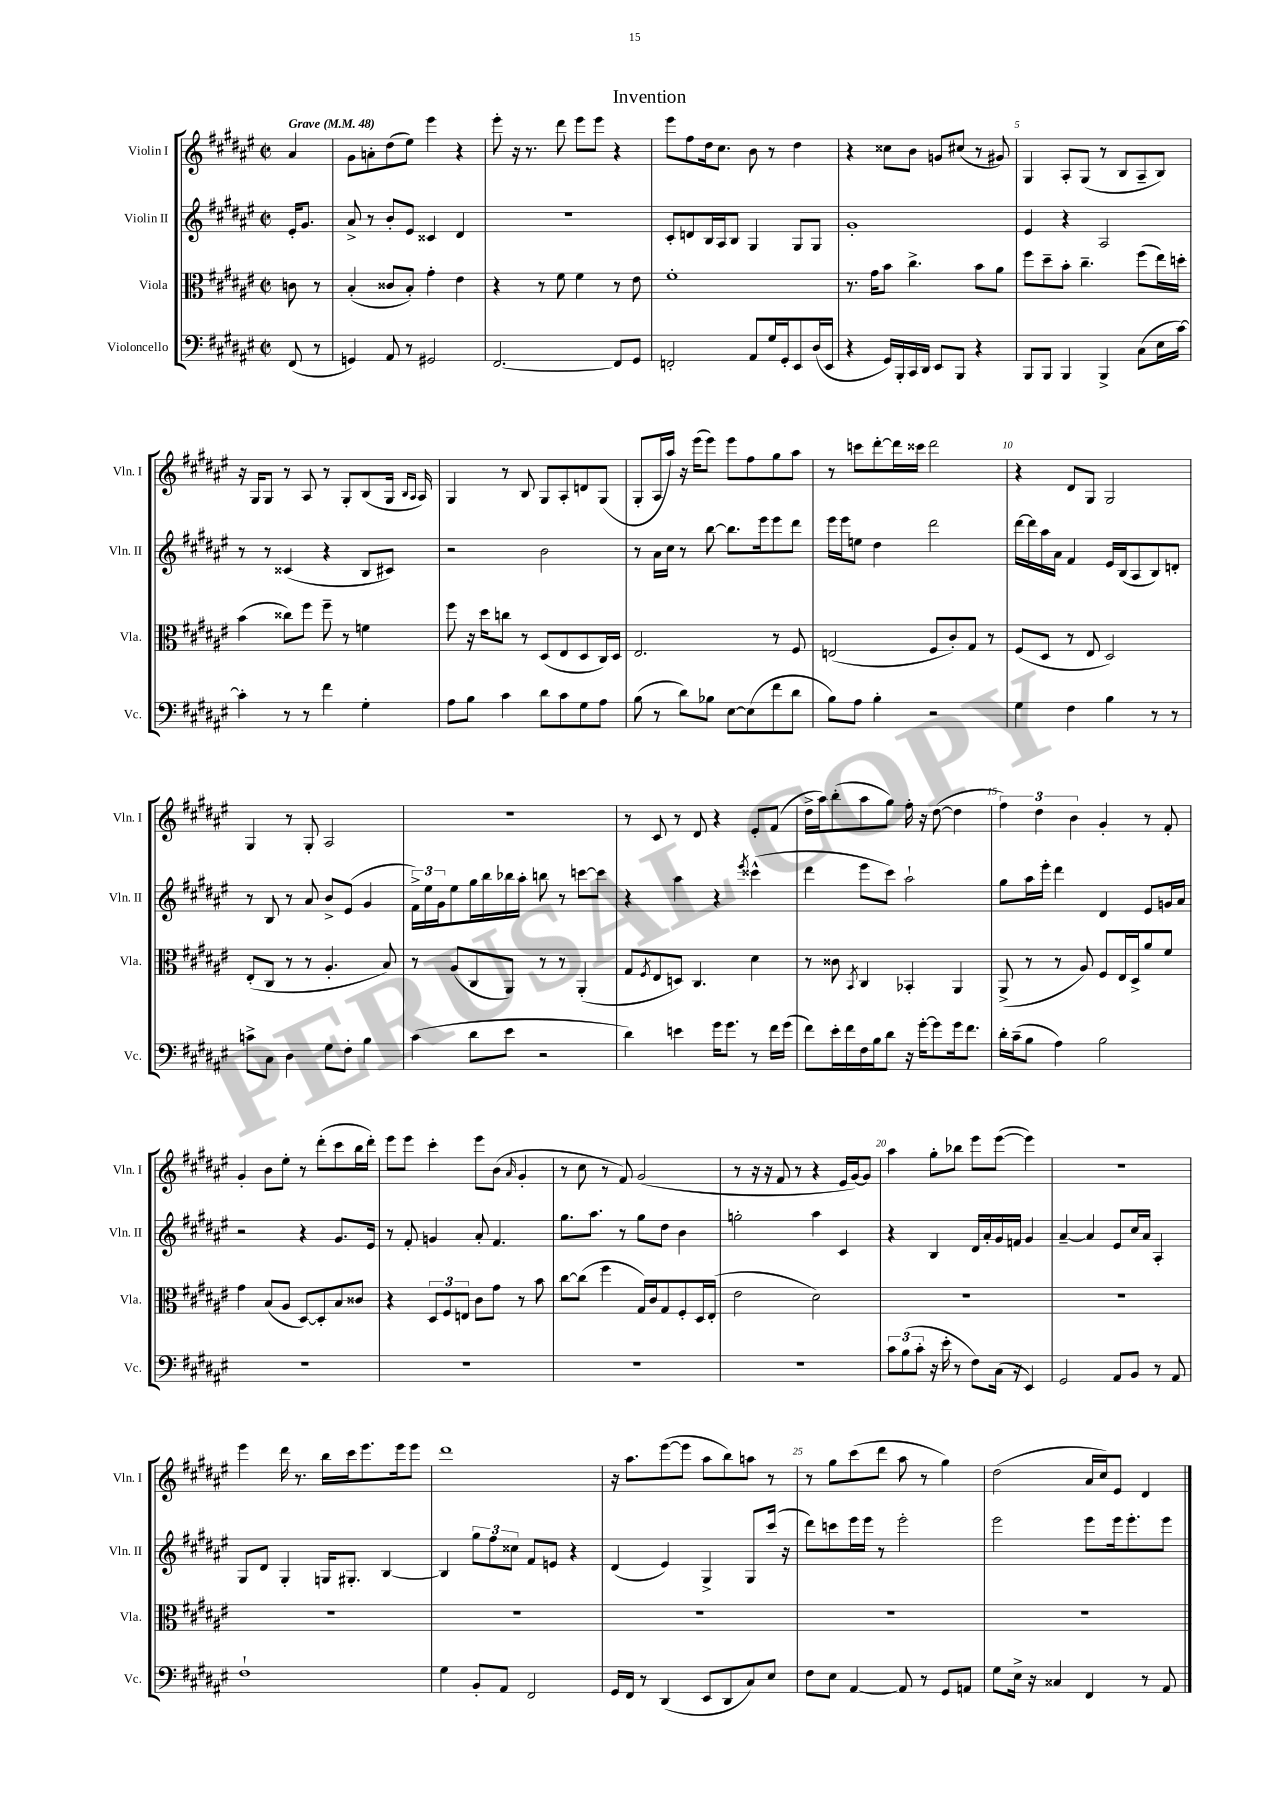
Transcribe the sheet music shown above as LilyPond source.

\header { title = "Invention" }
<<
\new StaffGroup <<
\new Staff = "s0" \with { instrumentName = "Violin I" shortInstrumentName = "Vln. I" } {
    \clef treble \key fis \major \defaultTimeSignature \time 2/2 \partial 4 \tempo "Grave" 4 = 48
    ais'4 |
    gis'8 a'8-. dis''8( eis''8) eis'''4 r4 |
    eis'''8-. r16 r8. dis'''8 eis'''8 eis'''8 r4 |
    eis'''8 fis''8 dis''16 cis''8. b'8 r8 dis''4 |
    r4 cisis''8 b'8 g'8 cis''8( r8 gis'8) |
    gis4 ais8-. gis8( r8 b8 ais8-- b8) |
    r16 gis16 gis8 r8 ais8 r8 gis8-. b8( gis16 \grace { b16 ais16 } ais16) |
    gis4 r8 b8 gis8 ais8-. d'8 gis8( |
    gis8-. ais16 ais''16) r16 eis'''16( eis'''8) eis'''8 fis''8 gis''8 ais''8 |
    r8 c'''8 dis'''8~-. dis'''16 cisis'''16 dis'''2 |
    r4 dis'8 gis8 gis2 |
    gis4 r8 gis8-. ais2 |
    r1 |
    r8 cis'8 r8 dis'8 r4 eis'8-. fis'8( |
    dis''16-> ais''16) b''8-.( ais''8 gis''8) fis''16-. r16 dis''8~( dis''4 |
    \tuplet 3/2 { fis''4) dis''4 b'4 } gis'4-. r8 fis'8-. |
    gis'4-. b'8 eis''8-. r8 dis'''8-.( cis'''8 b''16 dis'''16-.) |
    eis'''8 eis'''8 cis'''4-. eis'''8 b'8( \grace { ais'16 } gis'4-. |
    r8 cis''8 r8 fis'8) gis'2( |
    r8 r16 r16 fis'8 r8 r4 eis'16 gis'16~) gis'8 |
    ais''4 gis''8-. bes''8 eis'''8 eis'''8~( eis'''4) |
    R1 |
    eis'''4 dis'''16 r8. b''16 cis'''16 eis'''8. eis'''16 eis'''8 |
    dis'''1 |
    r16 ais''8. eis'''8~( eis'''8 ais''8 b''8) a''8 r8 |
    r8 gis''8 cis'''8( dis'''8 ais''8 r8 gis''4) |
    dis''2( ais'16 cis''16) eis'8 dis'4 \bar "|." |
}
\new Staff = "s1" \with { instrumentName = "Violin II" shortInstrumentName = "Vln. II" } {
    \clef treble \key fis \major \defaultTimeSignature \time 2/2 \partial 4
    eis'16-. gis'8. |
    ais'8-> r8 b'8-. eis'8 cisis'4 dis'4 |
    R1 |
    cis'8-. d'8 b16 ais16 b8 gis4 gis8 gis8 |
    gis'1-. |
    eis'4 r4 ais2 |
    r8 r8 cisis'4( r4 b8 cis'8) |
    r2 b'2 |
    r8 ais'16 cis''16 r8 b''8~ b''8. eis'''16 eis'''8 dis'''8 |
    eis'''16 eis'''16 e''8 dis''4 dis'''2 |
    dis'''16~ dis'''16 ais''16 ais'16 fis'4 eis'16 b16( ais8 b8) d'8-. |
    r8 b8 r8 ais'8 b'8-> eis'8( gis'4 |
    \tuplet 3/2 { fis'16->) eis''16 gis'16 } eis''8 gis''16 b''16 bes''16 ais''16-. b''8 r8 c'''8~ c'''8 |
    r4 ais''4 r4 \acciaccatura { eis'''8 } cisis'''4-^( |
    dis'''4 eis'''8 cis'''8) ais''2-! |
    gis''8 ais''16 eis'''16-. dis'''4 dis'4 eis'8 g'16 ais'16 |
    r2 r4 gis'8. eis'16 |
    r8 fis'8-. g'4 ais'8-. fis'4. |
    gis''8. ais''8. r8 gis''8 dis''8 b'4 |
    g''2-. ais''4 cis'4 |
    r4 b4 dis'16 ais'16-. gis'16 f'16 gis'4 |
    ais'4~-- ais'4 eis'8 cis''16 ais'16 ais4-. |
    gis8 dis'8 gis4-. g16 gis8.-. b4~ |
    b4 \tuplet 3/2 { gis''8 fis''8 cisis''8 } fis'8 e'8 r4 |
    dis'4( eis'4) gis4-> gis8 cis'''16( r16 |
    dis'''8) c'''8 eis'''16 eis'''16 r8 eis'''2-. |
    eis'''2 eis'''8 eis'''16 eis'''8.-. eis'''8 \bar "|." |
}
\new Staff = "s2" \with { instrumentName = "Viola" shortInstrumentName = "Vla." } {
    \clef alto \key fis \major \defaultTimeSignature \time 2/2 \partial 4
    c'8 r8 |
    b4-.( cisis'8 b8-.) gis'4-. eis'4 |
    r4 r8 fis'8 fis'4 r8 eis'8 |
    fis'1-. |
    r8. gis'16 b'8 cis''4.-> b'8 ais'8 |
    fis''8 dis''8-- b'8-. cis''4.-- fis''8( eis''16) d''16-. |
    b'4( cisis''8) fis''8 fis''8-- r8 f'4 |
    fis''8 r16 dis''16 c''8 r8 dis8( eis8 dis8 cis16) dis16 |
    eis2. r8 fis8 |
    e2( fis8 cis'8-.) gis8 r8 |
    fis8( dis8 r8 eis8 dis2) |
    eis8-.( cis8 r8 r8 ais4.-. b8) |
    r8 ais8( cis8 ais,8) r8 r8 ais,4-.( |
    gis8 \acciaccatura { fis8 } eis8 d8) cis4. dis'4 |
    r8 cisis'8 \acciaccatura { b,8 } cis4 bes,4-. ais,4 |
    ais,8->( r8 r8 ais8) fis8 eis16 dis16-> ais'8 fis'8 |
    gis'4 b8( ais8 dis8~) dis8-. b8 cisis'8 |
    r4 \tuplet 3/2 { dis8 fis8 e8 } cis'8 gis'8 r8 b'8 |
    cis''8~ cis''8( fis''4 gis16) cis'16 gis8 fis8-. dis16 eis16-.( |
    eis'2 dis'2) |
    R1 |
    R1 |
    R1 |
    R1 |
    R1 |
    R1 |
    R1 \bar "|." |
}
\new Staff = "s3" \with { instrumentName = "Violoncello" shortInstrumentName = "Vc." } {
    \clef bass \key fis \major \defaultTimeSignature \time 2/2 \partial 4
    fis,8( r8 |
    g,4) ais,8 r8 gis,2 |
    fis,2.~ fis,8 gis,8 |
    f,2-. ais,8 gis16 gis,16-. eis,8 dis16( eis,16 |
    r4 gis,16) b,,16-. cis,16 dis,16 eis,8 b,,8 r4 |
    b,,8 b,,8 b,,4 b,,4-> cis8( eis16 cis'16~) |
    cis'4-. r8 r8 fis'4 gis4-. |
    ais8 b8 cis'4 dis'8 cis'8 gis8 ais8 |
    b8( r8 dis'8) bes8 eis8~ eis8( fis'8 dis'8 |
    b8) ais8 b4-. r2 |
    gis4 fis4 b4 r8 r8 |
    c'8-> cis8 dis4 gis8 fis8-. b4 |
    cis'4( dis'8 eis'8 r2 |
    dis'4) e'4 gis'16 gis'8. r8 fis'16 gis'16( |
    fis'8) eis'16-. fis'16 fis16 b16 dis'8 r16 gis'16~-. gis'8 gis'16 fis'8. |
    dis'16-. cis'16--( b8 ais4) b2 |
    R1 |
    R1 |
    R1 |
    R1 |
    \tuplet 3/2 { cis'8 b8( cis'8-. } r16 eis'16-. r8 fis8) cis16( r16 eis,4) |
    gis,2 ais,8 b,8 r8 ais,8 |
    fis1-! |
    gis4 b,8-. ais,8 fis,2 |
    gis,16 fis,16 r8 dis,4( eis,8 dis,8 cis8) eis8 |
    fis8 eis8 ais,4~ ais,8 r8 gis,8 a,8 |
    gis8 eis16-> r16 cisis4 fis,4 r8 ais,8 \bar "|." |
}
>>
>>
\layout { \context { \Score \override BarNumber.break-visibility = ##(#f #t #t) barNumberVisibility = #(every-nth-bar-number-visible 5) } }
